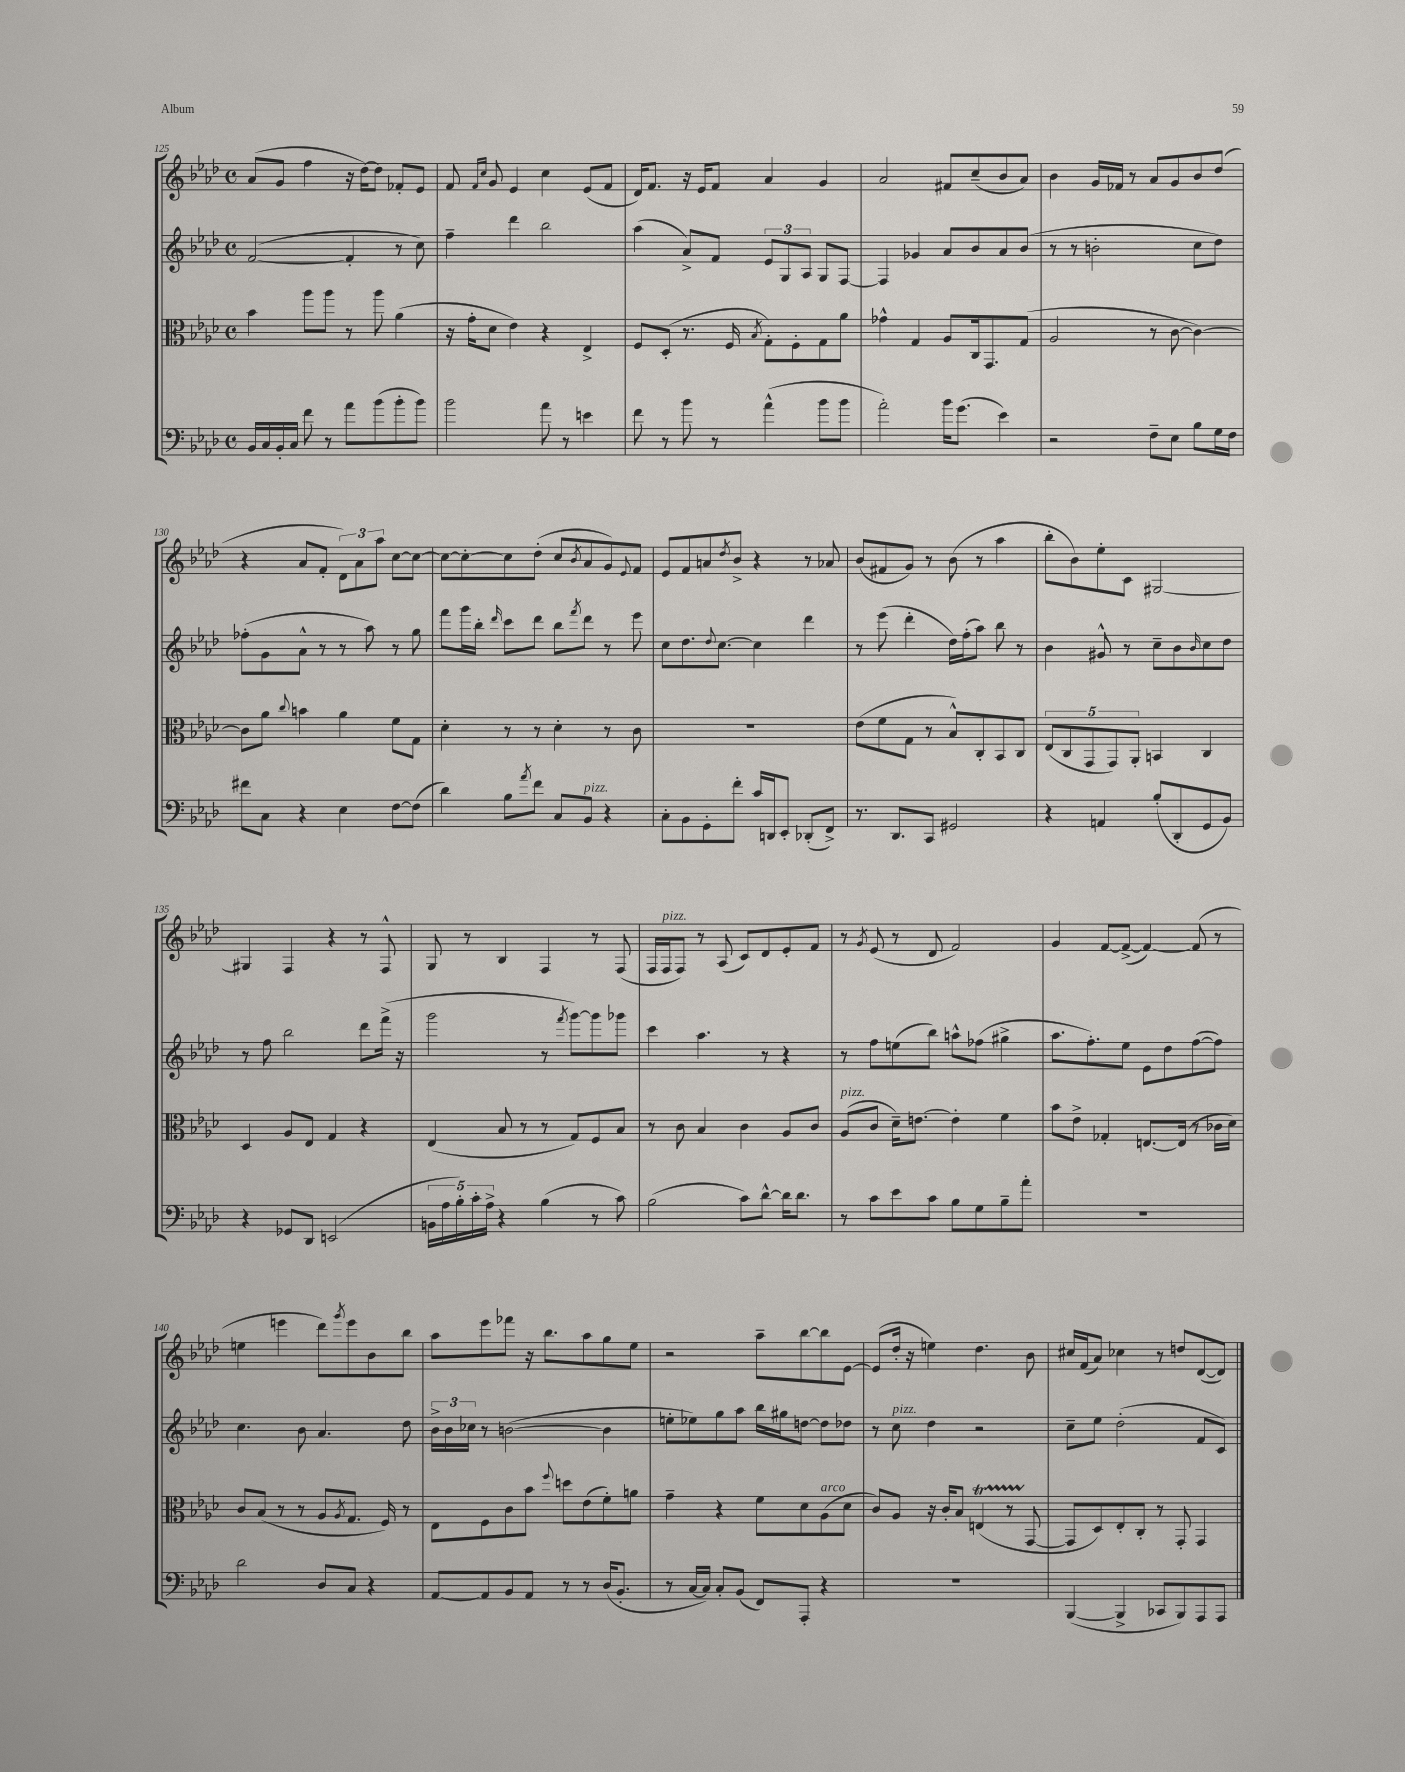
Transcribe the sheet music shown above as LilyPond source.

<<
\new StaffGroup <<
\new Staff = "s0" {
    \clef treble \key aes \major \defaultTimeSignature \time 4/4
    aes'8( g'8 f''4 r16 des''16~) des''8 fes'8-. ees'8 |
    f'8 \grace { f'16 c''16 } g'8 ees'4 c''4 ees'8( f'8 |
    des'16) f'8. r16 ees'16 f'8 aes'4 g'4 |
    aes'2 fis'8 c''8--( bes'8 aes'8) |
    bes'4 g'16 fes'16 r8 aes'8 g'8 bes'8 des''8( |
    r4 aes'8 f'8-. \tuplet 3/2 { des'8) aes'8 aes''8 } c''8~ c''8~ |
    c''8~ c''8~-. c''8 des''8-.( c''8 \acciaccatura { bes'8 } aes'8 g'8) \appoggiatura { ees'8 } f'8 |
    ees'8 f'8 a'8 \acciaccatura { des''8 } bes'8-> r4 r8 aes'8 |
    bes'8( fis'8 g'8) r8 bes'8( r8 aes''4 |
    bes''8-. bes'8) ees''8-. c'8 gis2~ |
    gis4 f4 r4 r8 f8-^ |
    g8 r8 bes4 f4 r8 f8( |
    f16 f16^\markup { \italic "pizz." } f8) r8 aes8( c'8) des'8 ees'8-. f'8 |
    r8 \acciaccatura { g'8 } ees'8( r8 des'8 f'2) |
    g'4 f'8~ f'8~->( f'4~) f'8( r8 |
    e''4 e'''4 des'''8) \acciaccatura { g'''8 } e'''8 bes'8 bes''8 |
    aes''8 ees'''8 fes'''8 r16 bes''8. aes''8 g''8 ees''8 |
    r2 aes''8-- bes''8~ bes''8 ees'8~ |
    ees'8( des''16-. r16 e''4) des''4. bes'8 |
    cis''16 f'16( aes'8) ces''4 r8 d''8 des'8~( des'8) \bar "|." |
}
\new Staff = "s1" {
    \clef treble \key aes \major \defaultTimeSignature \time 4/4
    f'2~( f'4-. r8 c''8) |
    f''4-- des'''4 bes''2 |
    aes''4( aes'8->) f'8 \tuplet 3/2 { ees'8 g8 aes8 } g8 f8~ |
    f4 ges'4 aes'8 bes'8 aes'8 bes'8( |
    r8 r8 b'2-. c''8 des''8) |
    fes''8-.( g'8 aes'8-^ r8 r8 aes''8) r8 g''8 |
    f'''8 g'''16 bes''16-. \grace { des'''16 } c'''8 des'''8 bes''8 \acciaccatura { f'''8 } des'''8 r8 ees'''8 |
    c''8 des''8. \appoggiatura { des''8 } c''8.~ c''4 des'''4 |
    r8 ees'''8( des'''4-. des''16) f''16-.( aes''8) bes''8 r8 |
    bes'4 gis'8-^ r8 c''8-- bes'8 \grace { bes'16 } c''8 des''8 |
    r8 f''8 bes''2 des'''8 f'''16->( r16 |
    g'''2 r8 \acciaccatura { f'''8 } g'''8~) g'''8 ges'''8 |
    c'''4 aes''4. r8 r4 |
    r8 f''8 e''8( bes''8) a''8-^ fes''8( gis''4-> |
    aes''8. f''8.-.) ees''8 ees'8 des''8 f''8~( f''8) |
    c''4. bes'8 aes'4. des''8 |
    \tuplet 3/2 { bes'16-> bes'16 ces''16 } r8 b'2~( b'4 |
    e''8-. ees''8) g''8 aes''8 bes''16 gis''16 d''8~ d''8 des''8 |
    r8 c''8^\markup { \italic "pizz." } des''4 r2 |
    c''8-- ees''8 des''2-.( f'8 c'8) \bar "|." |
}
\new Staff = "s2" {
    \clef alto \key aes \major \defaultTimeSignature \time 4/4
    bes'4 aes''8 aes''8 r8 aes''8 aes'4( |
    r16 g'16-. des'8 ees'4) r4 ees4-> |
    f8 des8-.( r8. f16 \acciaccatura { bes8 } g8-.) f8-. g8 aes'8 |
    ges'4-^ g4 aes8 c16 g,8. g8( |
    aes2 r8 c'8~ c'4~) |
    c'8 aes'8 \appoggiatura { c''8 } b'4 aes'4 f'8 g8 |
    des'4-. r8 r8 des'4-. r8 c'8 |
    R1 |
    ees'8( f'8 g8 r8 bes8-^) c8-. bes,8 c8 |
    \tuplet 5/4 { ees8( c8 g,8 g,8) aes,8-. } b,4 c4 |
    des4 aes8 ees8 g4 r4 |
    ees4( bes8 r8 r8 g8) f8 bes8 |
    r8 c'8 bes4 c'4 aes8 c'8 |
    aes8^\markup { \italic "pizz." }( c'8 des'16--) e'8.~ e'4-. f'4 |
    bes'8 ees'8-> ges4-. e8.~ e16( r8 ces'16 des'16) |
    c'8 bes8( r8 r8 aes8 \acciaccatura { aes8 } g8. f16) r8 |
    ees8 f8 c'8 bes'8 \appoggiatura { f''8 } d''8 ees'8( f'8-.) a'8 |
    g'4-- r4 f'8 des'8 aes8^\markup { \italic "arco" }( des'8 |
    c'8) aes8 r16 c'16-. bes8 e4\startTrillSpan( r8 g,8~\stopTrillSpan |
    g,8 des8) ees8-. c8-. r8 g,8-. g,4 \bar "|." |
}
\new Staff = "s3" {
    \clef bass \key aes \major \defaultTimeSignature \time 4/4
    bes,16 c16 bes,16-. c16 f'8 r8 aes'8 bes'8( bes'8-. bes'8) |
    bes'2 aes'8 r8 e'4 |
    f'8 r8 bes'8 r8 aes'4-^( bes'8 bes'8 |
    aes'2-.) bes'16 g'8.( ees'4) |
    r2 f8-- ees8 bes8 g16 f16 |
    fis'8 c8 r4 ees4 f8~ f8( |
    des'4) bes8 \acciaccatura { aes'8 } f'8 c8 bes,8^\markup { \italic "pizz." } r4 |
    c8-. bes,8 g,8-. f'8-. c'16 d,16 ees,8-. des,8-.( f,8->) |
    r8. des,8. c,8 gis,2 |
    r4 a,4 bes8-.( des,8-. g,8 bes,8) |
    r4 ges,8 des,8 e,2( |
    \tuplet 5/4 { b,16 aes16 bes16-.) c'16-. aes16-> } r4 bes4( r8 c'8) |
    bes2( c'8) des'8~-^ des'16 des'8. |
    r8 c'8 ees'8 c'8 bes8 g8 bes8-- aes'8-. |
    R1 |
    des'2 des8 c8 r4 |
    aes,8~ aes,8 bes,8 aes,8 r8 r8 des16( bes,8.-. |
    r8 c16~ c16) c8-. bes,8( f,8) aes,,8-. r4 |
    R1 |
    bes,,4~( bes,,4-> ces,8 bes,,8) aes,,8 aes,,8 \bar "|." |
}
>>
>>
\layout { \context { \Score currentBarNumber = #125 } }
